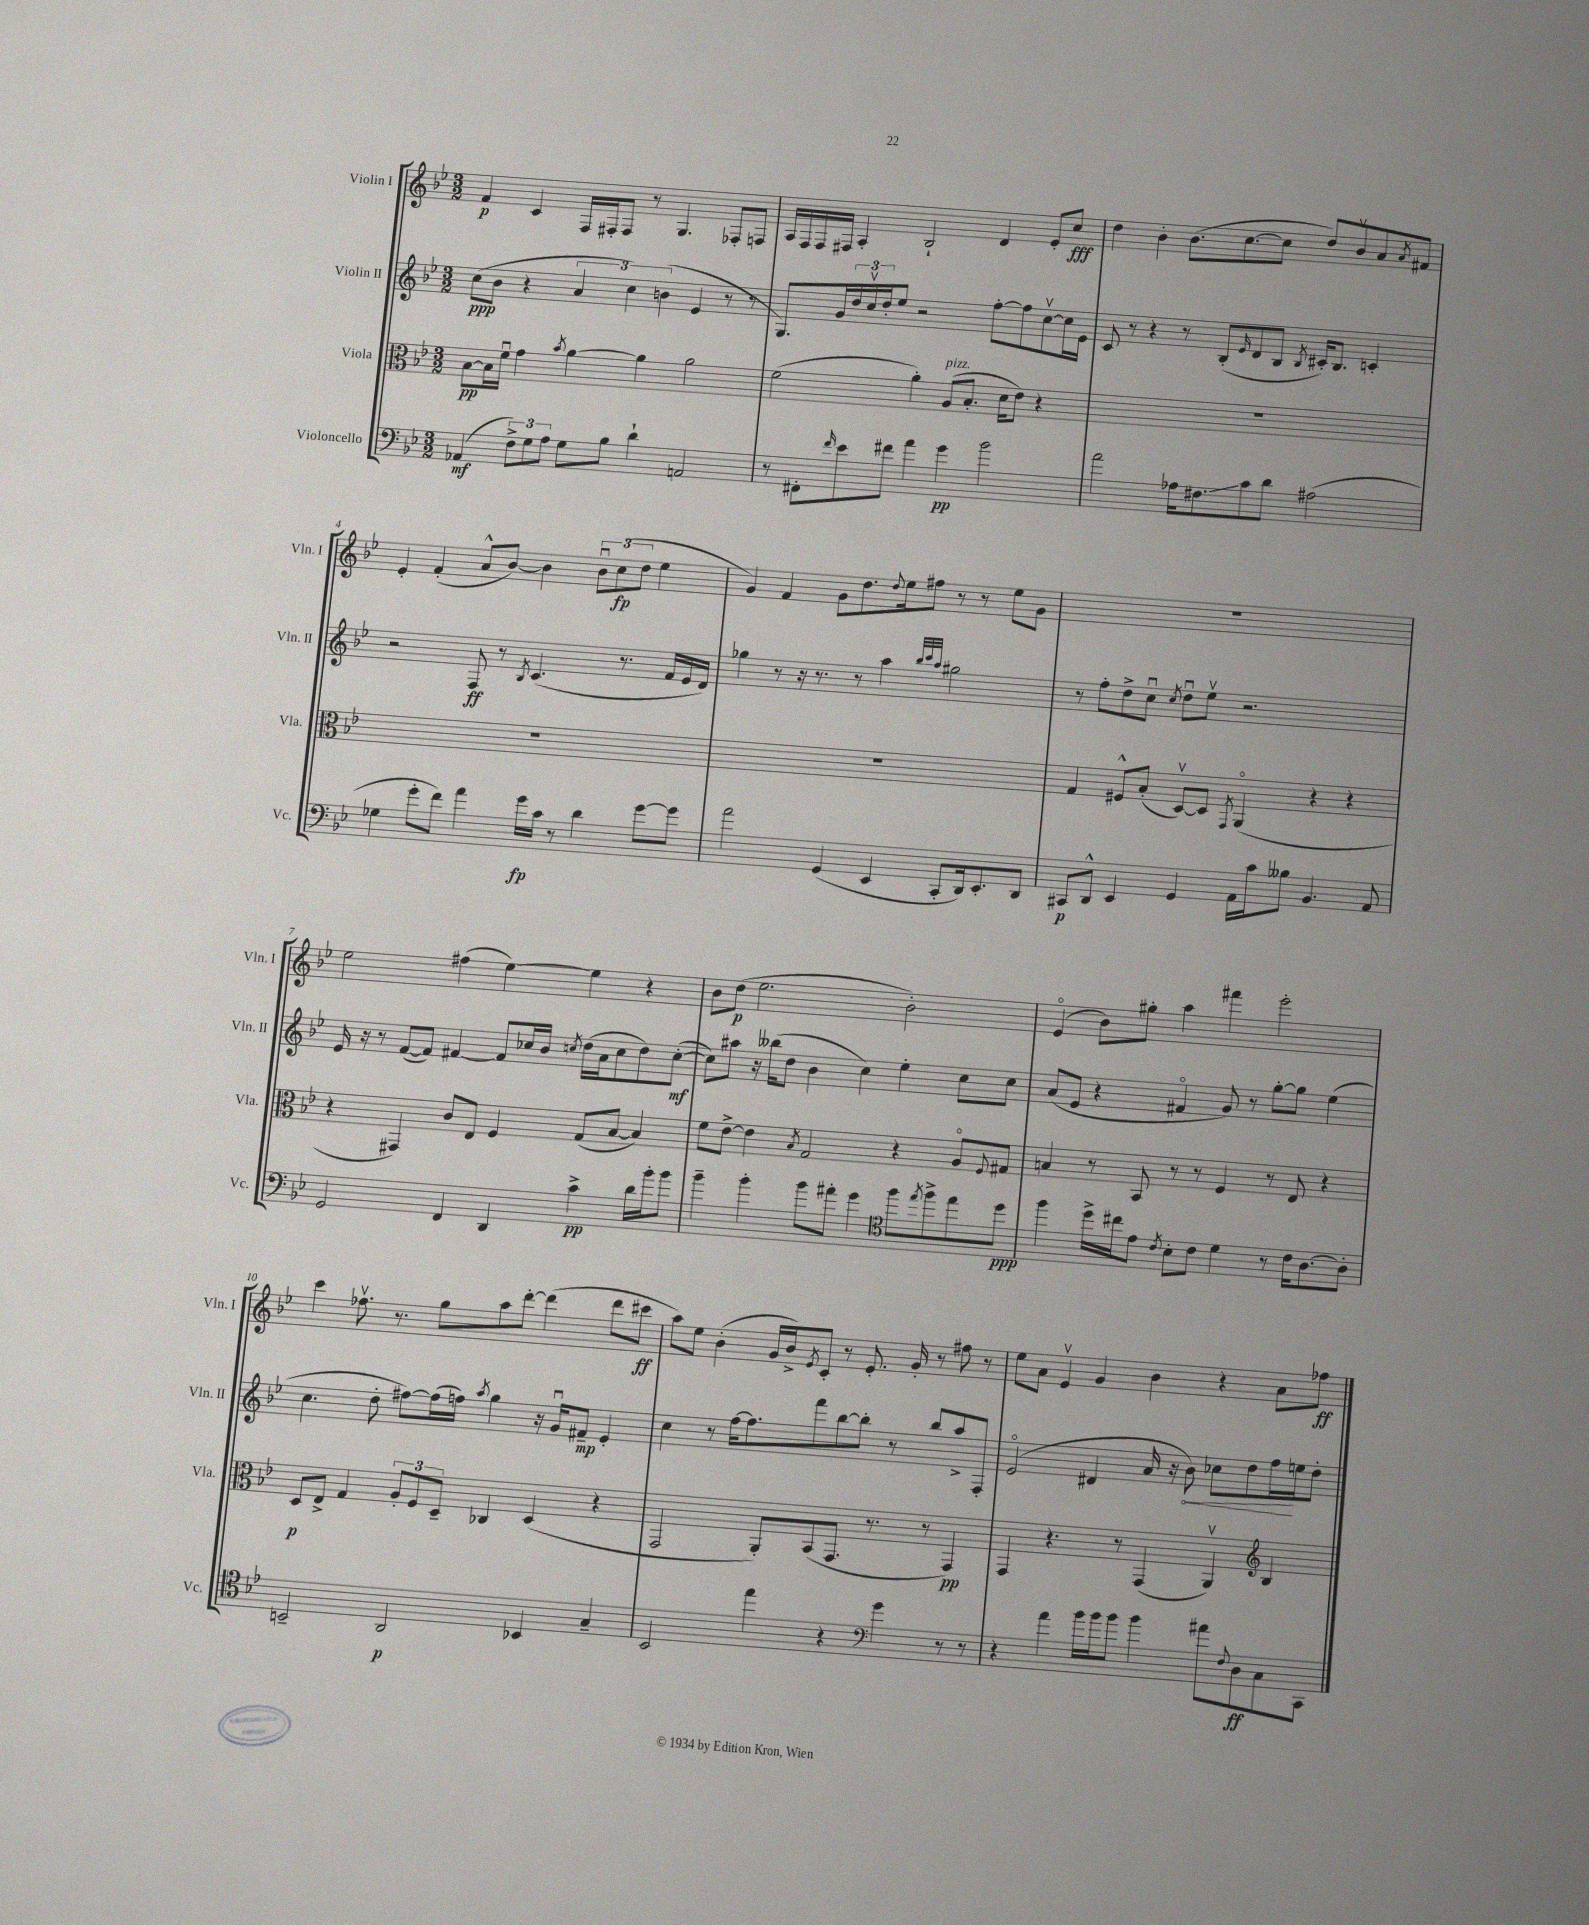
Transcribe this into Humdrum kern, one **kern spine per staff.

**kern	**kern	**kern	**kern
*staff4	*staff3	*staff2	*staff1
*clefF4	*clefC3	*clefG2	*clefG2
*k[b-e-]	*k[b-e-]	*k[b-e-]	*k[b-e-]
*M3/2	*M3/2	*M3/2	*M3/2
(4AA-	[8B-	(8cc	4f
.	16B-]	8b-	.
.	16fu	.	.
12F^)	4g	4r	4c
12G	.	.	.
12A	.	.	.
.	8qb-	.	.
8G	[4a	6a	16F
.	.	.	16F#'
8B-	.	.	8F#
.	.	6cc)	.
4d`	4a]	.	8r
.	.	(6b	.
.	.	.	4.G
2AA	2a	4e-	.
.	.	8r	8F-'
.	.	8r	8F
=	=	=	=
8r	(2f	8.G)	16A
.	.	.	16F
8FF#'	.	.	16F
.	.	16g	16F#
16qqf	.	.	.
8e-	.	24dd	4A'
.	.	24ccv	.
.	.	24dd'	.
8f#	.	8ee-	.
4a	4a')	2r	2B-`
4g	(8A	.	.
.	8.B-'	.	.
2b-	.	[8ff'	4d
.	16d	.	.
.	8e-)	8ff]	.
.	4r	[8ccv	8e-'
.	.	16cc]	8cc
.	.	16e-	.
=	=	=	=
2a	1.r	8c	4dd
.	.	8r	.
.	.	4r	4b-'
16A-	.	8r	(8.b-
8.F#	.	.	.
.	.	(8B-'	.
.	.	.	[8.cc
.	.	16qqe-	.
8c	.	8d	.
8d	.	8B-	8cc]
.	.	8qB-	.
(2A#	.	16c#')	8dd)
.	.	8.B-	.
.	.	.	8b-v
.	.	4c'	8a
.	.	.	8qa
.	.	.	8f#
=	=	=	=
4G-	1.r	2r	4e-'
8g'	.	.	(4f'
8f)	.	.	.
4a	.	8F	8a^^
.	.	8r	[8b-)
.	.	8qB-	.
16g	.	(4.c	4b-]
16c	.	.	.
8r	.	.	.
4d	.	.	12b-u
.	.	.	(12cc
.	.	8.r	.
.	.	.	12dd
[8g	.	.	4ee-
.	.	16f	.
8g]	.	16e-	.
.	.	16d)	.
=	=	=	=
2a	1.r	4gg-	4g)
.	.	8r	4f
.	.	16r	.
.	.	8.r	.
(4GG	.	.	8g
.	.	8r	8.dd
4EE-	.	4aa	.
.	.	.	8qqdd
.	.	.	16ee-
.	.	.	8ff#
.	.	32qqbb-	.
.	.	32qqccc	.
.	.	32qqaa	.
8CC'	.	2gg#	8r
16DD)	.	.	8r
8.EE-'	.	.	.
.	.	.	8ee-
8DD	.	.	8g
=	=	=	=
8CC#	4G	8r	1.r
8DD^^	.	8ff'	.
4EE-	8F#^^	8dd^	.
.	(8B-'	8ccu	.
.	.	8qcc	.
4GG	[8Dv)	8ddu	.
.	8D]	8ee-v	.
.	8qGG	.	.
16AA	(4AAo	2.r	.
16c	.	.	.
8B--	.	.	.
4.BB-	4r	.	.
.	4r	.	.
8AA	.	.	.
=	=	=	=
2GG	4r	16e-	2ee-
.	.	16r	.
.	.	8r	.
.	4GG#)	([8f	.
.	.	8f])	.
4FF	8c	[4f#	(4ff#
.	8E-	.	.
4DD	4F	8f#]	[4ee-)
.	.	16cc-	.
.	.	16b-	.
.	.	8qcc	.
4c^	(8G	(16dd	4ee-]
.	.	16a	.
.	[8B-	8cc	.
16d	4B-])	8dd)	4r
16b-'	.	.	.
8b-	.	([8cc'	.
=	=	=	=
4b-~	8f	8cc])	8b-
.	[8e-^	8aa#	(8dd
4b-'	4e-]	16r	2.ee-
.	.	(16bb--	.
.	.	8dd	.
.	8qB-	.	.
8b-	2G	4b-	.
8a#'	.	.	.
4g	.	4cc)	.
*clefC4	*	*	*
8ff	4r	4ee-'	2b-')
8qee-	.	.	.
8ff^	.	.	.
8ee-	8Ao	8cc	.
.	8qqF	.	.
8dd	8G#	8cc	.
=	=	=	=
4ff	4B	(8a	(4e-o
.	.	8e-	.
16dd^	8r	4r	8b-)
16cc#	.	.	.
8e-	8BB-	.	8gg#'
8qc	.	.	.
8B-'	8r	4f#o	4aa
8c	8r	.	.
4d	4F	8g)	4fff#
.	.	8r	.
8r	8r	[8gg'	2eee-'
16c	8E-	8gg]	.
[8.A	.	.	.
.	4r	(4ee-	.
8A']	.	.	.
=	=	=	=
2BB~	8D	4.cc	4ccc
.	8E-^	.	.
.	4G	.	8.ff-v
.	.	8dd'	.
.	.	.	8.r
2AA	12A'	[8ff#)	.
.	12F	.	.
.	.	(16ff#]	8gg
.	12D~	.	.
.	.	16ff)	.
.	.	8qaa	.
.	4C-	4gg	8aa
.	.	.	[8ddd'
4BB-	(4D	16r	(4ddd]
.	.	16gu	.
.	.	8f#~	.
4G~	4r	4e-'	8ddd
.	.	.	8ccc#
=	=	=	=
2BB-	2GG	4cc	8aa)
.	.	.	8ee-
.	.	8r	(4b-'
.	.	[16ff	.
.	.	8.ff]	.
4ee-	8AA')	.	16g
.	.	.	16b-^)
.	.	.	8qe-
.	(8BB-	8fff	8c'
4r	8.GG	[8bb-	8r
.	.	8bb-']	8.e-'
.	8.r	.	.
*clefF4	*	*	*
4g	.	8r	.
.	.	.	16g'
.	8r	8bb-	8r
8r	4GG)	8aa^	8ff#
8r	.	8F'	8r
=	=	=	=
4r	4GG	(2e-o	8ee-
.	.	.	8a
4a	4.r	.	4e-v
16b-	.	4d#	4g
16b-	.	.	.
8b-	8r	.	.
4b-	(4GG	16a	4b-
.	.	16r	.
.	.	8b-)	.
8a#	4AAv)	8cc-	4r
8qqF	.	.	.
8D	.	8dd	.
*	*clefG2	*	*
8C	4B-	16ff	8a
.	.	16ee	.
8CC	.	8dd'	8ff-
==	==	==	==
*-	*-	*-	*-
